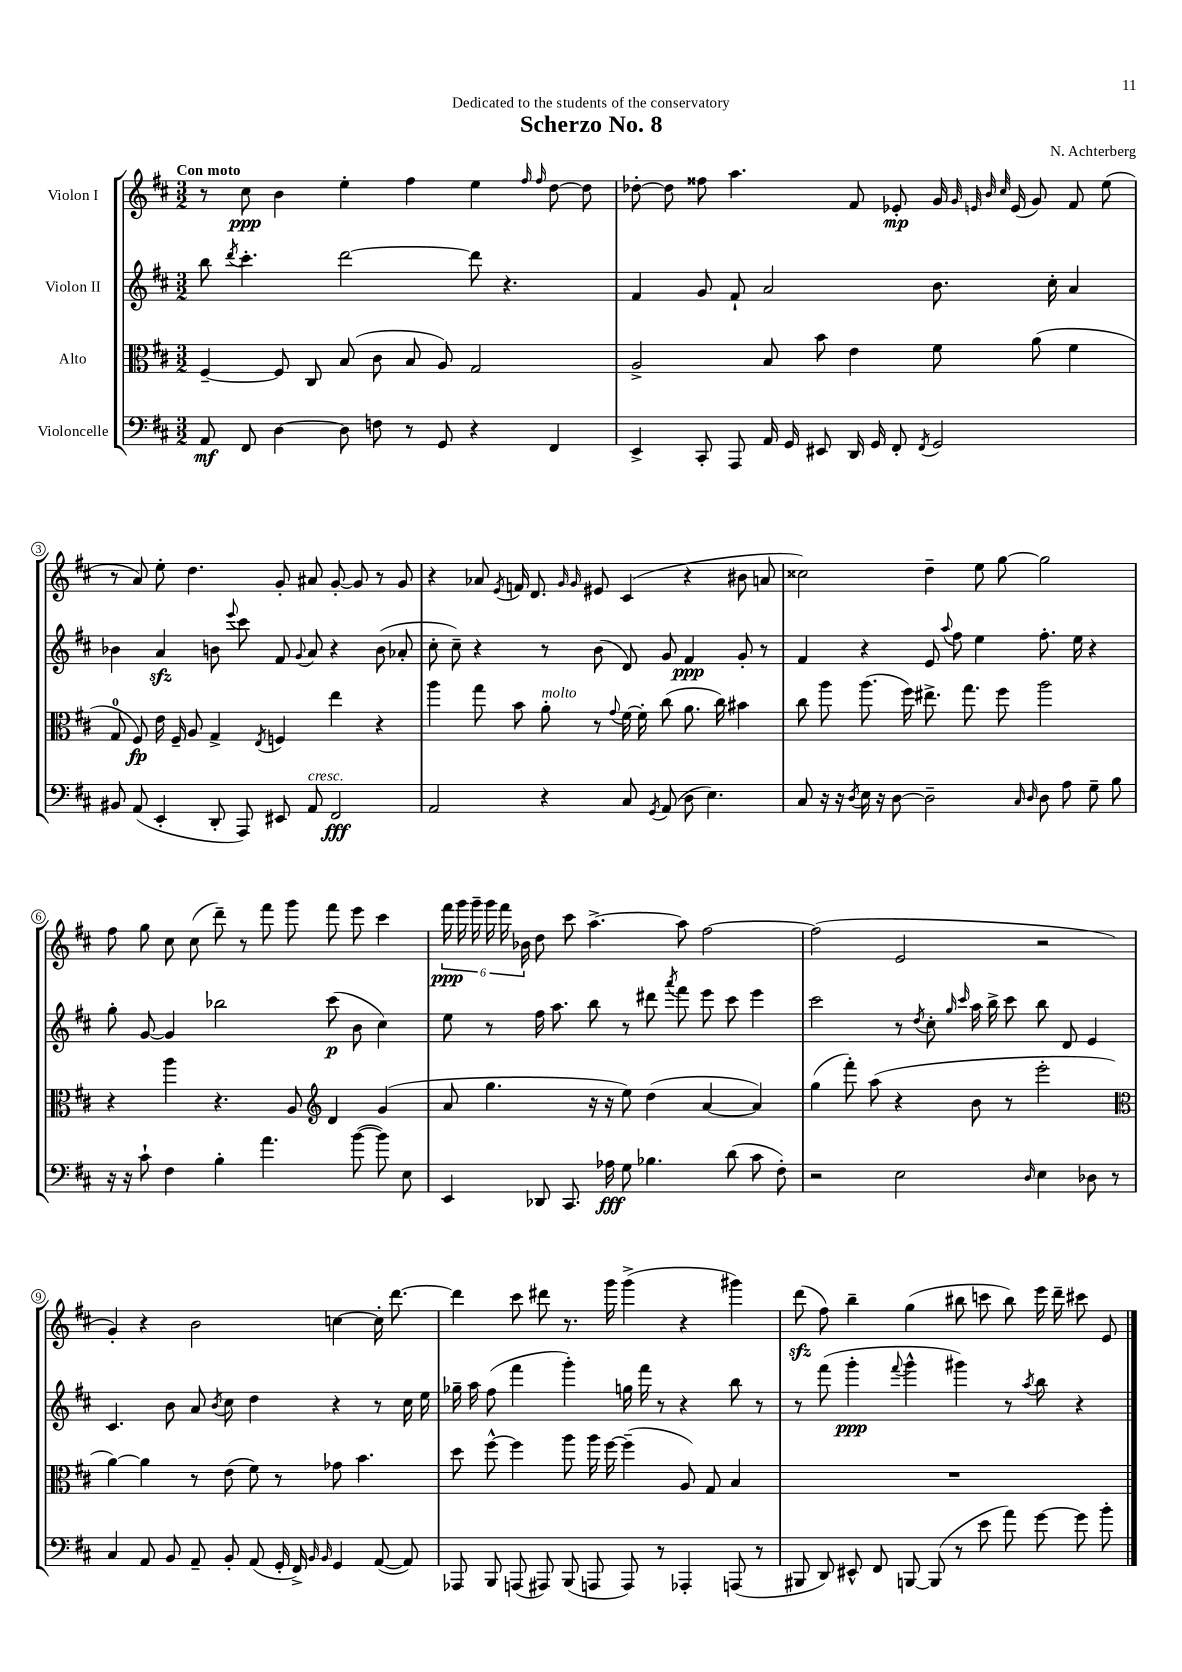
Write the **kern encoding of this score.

**kern	**dynam	**kern	**dynam	**kern	**dynam	**kern	**dynam
*part4	*part4	*part3	*part3	*part2	*part2	*part1	*part1
*staff4	*staff4	*staff3	*staff3	*staff2	*staff2	*staff1	*staff1
*I"Violoncelle	*	*I"Alto	*	*I"Violon II	*	*I"Violon I	*
*clefF4	*	*clefC3	*	*clefG2	*	*clefG2	*
*k[f#c#]	*	*k[f#c#]	*	*k[f#c#]	*	*k[f#c#]	*
*M3/2	*	*M3/2	*	*M3/2	*	*M3/2	*
=1	=1	=1	=1	=1	=1	=1	=1
!	!	!	!	!	!	!LO:TX:a:B:t=Con moto	!
8AA/	mf	[4F#~/	.	8bb\	.	8r	.
.	.	.	.	8qddd/	.	.	.
8FF#/	.	.	.	4.ccc#'\	.	8cc#\	ppp
[4D\	.	8F#/]	.	.	.	4b\	.
.	.	8C#/	.	.	.	.	.
8D\]	.	(8B/	.	[2ddd\	.	4ee'\	.
8Fn\	.	8c#\	.	.	.	.	.
8r	.	8B/	.	.	.	4ff#\	.
8GG/	.	8A/)	.	.	.	.	.
4r	.	2G/	.	8ddd\]	.	4ee\	.
.	.	.	.	4.r	.	.	.
.	.	.	.	.	.	16qqff#/	.
.	.	.	.	.	.	16qqff#/	.
4FF#/	.	.	.	.	.	[8dd\	.
.	.	.	.	.	.	8dd\]	.
=2	=2	=2	=2	=2	=2	=2	=2
4EE^/	.	2A^/	.	4f#/	.	[8dd-X'\	.
.	.	.	.	.	.	8dd-\]	.
8CC#'/	.	.	.	8g/	.	8ff##X\	.
8AAA/	.	.	.	8f#`/	.	4.aa\	.
16AA/	.	8B/	.	2a/	.	.	.
16GG/	.	.	.	.	.	.	.
8EE#X/	.	8b\	.	.	.	.	.
16DD/	.	4e\	.	.	.	8f#/	.
16GG/	.	.	.	.	.	.	.
8FF#'/	.	.	.	.	.	8e-X'/	mp
8qFF#/	.	.	.	.	.	.	.
2GG/	.	8f#\	.	8.b\	.	16g/	.
.	.	.	.	.	.	32qqg/	.
.	.	.	.	.	.	32qqen/	.
.	.	.	.	.	.	32qqb/	.
.	.	.	.	.	.	32qqcc#/	.
.	.	.	.	.	.	(16e/	.
.	.	(8a\	.	.	.	8g/)	.
.	.	.	.	16cc#'\	.	.	.
.	.	4f#\	.	4a/	.	8f#/	.
.	.	.	.	.	.	(8ee\	.
!!LO:LB:g=z
=3	=3	=3	=3	=3	=3	=3	=3
8BB#X/	.	8G/	.	4b-X\	.	8r	.
(8AA/	.	8F#/)	fp	.	.	8a/)	.
4EE'/	.	16e\	.	4azz/	.	8ee'\	.
.	.	16F#~/	.	.	.	.	.
.	.	8A/	.	.	.	4.dd\	.
8DD'/	.	4G^/	.	8bn\	.	.	.
.	.	.	.	8qqeee/	.	.	.
8AAA/)	.	.	.	8ccc#\	.	.	.
.	.	8qE/	.	.	.	.	.
8EE#X/	.	4Fn/	.	8f#/	.	8g'/	.
.	.	.	.	8qqg/	.	.	.
!LO:TX:a:i:t=cresc.	!	!	!	!	!	!	!
8AA/	.	.	.	8a/	.	8a#X/	.
2FF#/	fff	4ee\	.	4r	.	[8g'/	.
.	.	.	.	.	.	8g/]	.
.	.	4r	.	(8b\	.	8r	.
.	.	.	.	8a-X'/	.	8g/	.
=4	=4	=4	=4	=4	=4	=4	=4
2AA/	.	4aa\	.	8cc#'\	.	4r	.
.	.	.	.	8cc#~\)	.	.	.
.	.	8gg\	.	4r	.	8a-X/	.
.	.	.	.	.	.	8qe/	.
.	.	8b\	.	.	.	16fn/	.
.	.	.	.	.	.	8.d/	.
!	!	!LO:TX:a:i:t=molto	!	!	!	!	!
4r	.	8a'\	.	8r	.	.	.
.	.	.	.	.	.	16qqg/	.
.	.	.	.	.	.	16qqg/	.
.	.	8r	.	(8b\	.	8e#X/	.
.	.	8qqg/	.	.	.	.	.
8C#/	.	[16f#\	.	8d/)	.	(4c#/	.
.	.	16f#'\]	.	.	.	.	.
8qGG/	.	.	.	.	.	.	.
(8AA/	.	(8cc#\	.	8g/	.	.	.
8D\	.	8.a\	.	4f#/	ppp	4r	.
4.E\)	.	.	.	.	.	.	.
.	.	16cc#\)	.	.	.	.	.
.	.	4b#X\	.	8g'/	.	8b#X\	.
.	.	.	.	8r	.	8an/	.
=5	=5	=5	=5	=5	=5	=5	=5
8C#/	.	8cc#\	.	4f#/	.	2cc##X\)	.
16r	.	8aa\	.	.	.	.	.
16r	.	.	.	.	.	.	.
8qD/	.	.	.	.	.	.	.
16E\	.	(8.aa\	.	4r	.	.	.
16r	.	.	.	.	.	.	.
[8D\	.	.	.	.	.	.	.
.	.	16ff#\)	.	.	.	.	.
2D~\]	.	8.ee#X^\	.	8e/	.	4dd~\	.
.	.	.	.	8qqaa/	.	.	.
.	.	.	.	8ff#\	.	.	.
.	.	8.gg\	.	.	.	.	.
.	.	.	.	4ee\	.	8ee\	.
.	.	8ff#\	.	.	.	[8gg\	.
16qqC#/	.	.	.	.	.	.	.
16qqD/	.	.	.	.	.	.	.
8D\	.	2aa\	.	8.ff#'\	.	2gg\]	.
8A\	.	.	.	.	.	.	.
.	.	.	.	16ee\	.	.	.
8G~\	.	.	.	4r	.	.	.
8B\	.	.	.	.	.	.	.
!!LO:LB:g=z
=6	=6	=6	=6	=6	=6	=6	=6
16r	.	4r	.	8gg'\	.	8ff#\	.
16r	.	.	.	.	.	.	.
8c#`\	.	.	.	[8g/	.	8gg\	.
4F#\	.	4aa\	.	4g/]	.	8cc#\	.
.	.	.	.	.	.	(8cc#\	.
4B'\	.	4.r	.	2bb-X\	.	8ddd~\)	.
.	.	.	.	.	.	8r	.
4.a\	.	.	.	.	.	8fff#\	.
.	.	8A/	.	.	.	8ggg\	.
*	*	*clefG2	*	*	*	*	*
.	.	4d/	.	(8ccc#\	p	8fff#\	.
([8b\	.	.	.	8b\	.	8eee\	.
8b\])	.	(4g/	.	4cc#\)	.	4ccc#\	.
8E\	.	.	.	.	.	.	.
=7	=7	=7	=7	=7	=7	=7	=7
4EE/	.	8a/	.	8ee\	.	24fff#\	ppp
.	.	.	.	.	.	24ggg\	.
.	.	.	.	.	.	24ggg~\	.
.	.	4.gg\	.	8r	.	24ggg\	.
.	.	.	.	.	.	24fff#\	.
.	.	.	.	.	.	24b-X\	.
8DD-X/	.	.	.	16ff#\	.	8dd\	.
.	.	.	.	8.aa\	.	.	.
8.CC#/	.	.	.	.	.	8ccc#\	.
.	.	16r	.	8bb\	.	[4.aa^\	.
16A-X\	fff	16r	.	.	.	.	.
8G\	.	8ee\)	.	8r	.	.	.
4.B-X\	.	(4dd\	.	8ddd#X\	.	.	.
.	.	.	.	8qaaa/	.	.	.
.	.	.	.	8fff#\	.	8aa\]	.
.	.	[4a/	.	8eee\	.	[2ff#\	.
(8d\	.	.	.	8ccc#\	.	.	.
8c#\	.	4a/])	.	4eee\	.	.	.
8F#'\)	.	.	.	.	.	.	.
=8	=8	=8	=8	=8	=8	=8	=8
2r	.	(4gg\	.	2ccc#\	.	(2ff#\]	.
.	.	8fff#'\)	.	.	.	.	.
.	.	(8aa\	.	.	.	.	.
2E\	.	4r	.	8r	.	2e/	.
.	.	.	.	8qdd/	.	.	.
.	.	.	.	8cc#'\	.	.	.
.	.	.	.	16qqgg/	.	.	.
.	.	.	.	16qqccc#/	.	.	.
.	.	8b\	.	16aa\	.	.	.
.	.	.	.	16bb^\	.	.	.
.	.	8r	.	8ccc#\	.	.	.
16qqD/	.	.	.	.	.	.	.
4E\	.	2eee'\	.	8bb\	.	2r	.
.	.	.	.	8d/	.	.	.
8D-X\	.	.	.	4e/	.	.	.
8r	.	.	.	.	.	.	.
!!LO:LB:g=z
=9	=9	=9	=9	=9	=9	=9	=9
*	*	*clefC3	*	*	*	*	*
4C#/	.	[4a\)	.	4.c#/	.	4g'/)	.
8AA/	.	4a\]	.	.	.	4r	.
8BB/	.	.	.	8b\	.	.	.
8AA~/	.	8r	.	8a/	.	2b\	.
.	.	.	.	8qb/	.	.	.
8BB'/	.	(8e\	.	8cc#\	.	.	.
(8AA/	.	8f#\)	.	4dd\	.	.	.
16GG'/	.	8r	.	.	.	.	.
16FF#^/)	.	.	.	.	.	.	.
16qqBB/	.	.	.	.	.	.	.
16qqBB/	.	.	.	.	.	.	.
4GG/	.	8g-X\	.	4r	.	[4ccn\	.
.	.	4.b\	.	.	.	.	.
([8AA/	.	.	.	8r	.	16cc'\]	.
.	.	.	.	.	.	[8.ddd\	.
8AA/])	.	.	.	16cc#\	.	.	.
.	.	.	.	16ee\	.	.	.
=10	=10	=10	=10	=10	=10	=10	=10
8AAA-X/	.	8dd\	.	16gg-X~\	.	4ddd\]	.
.	.	.	.	16aa\	.	.	.
8BBB/	.	[8ff#^^\	.	(8ff#\	.	.	.
(8AAAn/	.	4ff#\]	.	4fff#\	.	8ccc#\	.
8AAA#X/)	.	.	.	.	.	8ddd#X\	.
(8BBB/	.	8aa\	.	4ggg'\)	.	8.r	.
8AAAn/	.	16aa\	.	.	.	.	.
.	.	[16ff#\	.	.	.	16ggg\	.
8AAA/)	.	(4ff#~\]	.	16ggn\	.	(4ggg^\	.
.	.	.	.	16fff#\	.	.	.
8r	.	.	.	8r	.	.	.
4AAA-X'/	.	8A/)	.	4r	.	4r	.
.	.	8G/	.	.	.	.	.
(8AAAn/	.	4B/	.	8bb\	.	4ggg#X\)	.
8r	.	.	.	8r	.	.	.
=11	=11	=11	=11	=11	=11	=11	=11
8BBB#X/	.	1.r	.	8r	.	(8dddzz\	.
8DD/)	.	.	.	(8fff#\	.	8ff#\)	.
8EE#X^^/	.	.	.	4ggg'\	ppp	4bb~\	.
8FF#/	.	.	.	.	.	.	.
.	.	.	.	8qqfff#/	.	.	.
[8BBBn/	.	.	.	4ggg^^\	.	(4gg\	.
(8BBB/]	.	.	.	.	.	.	.
8r	.	.	.	4ggg#X\)	.	8bb#X\	.
8e\	.	.	.	.	.	8cccn\	.
8a\)	.	.	.	8r	.	8bb#\)	.
.	.	.	.	8qaa/	.	.	.
[8g\	.	.	.	8bb\	.	16eee\	.
.	.	.	.	.	.	16ddd~\	.
8g\]	.	.	.	4r	.	8ccc#X\	.
8b'\	.	.	.	.	.	8e/	.
==	==	==	==	==	==	==	==
*-	*-	*-	*-	*-	*-	*-	*-
